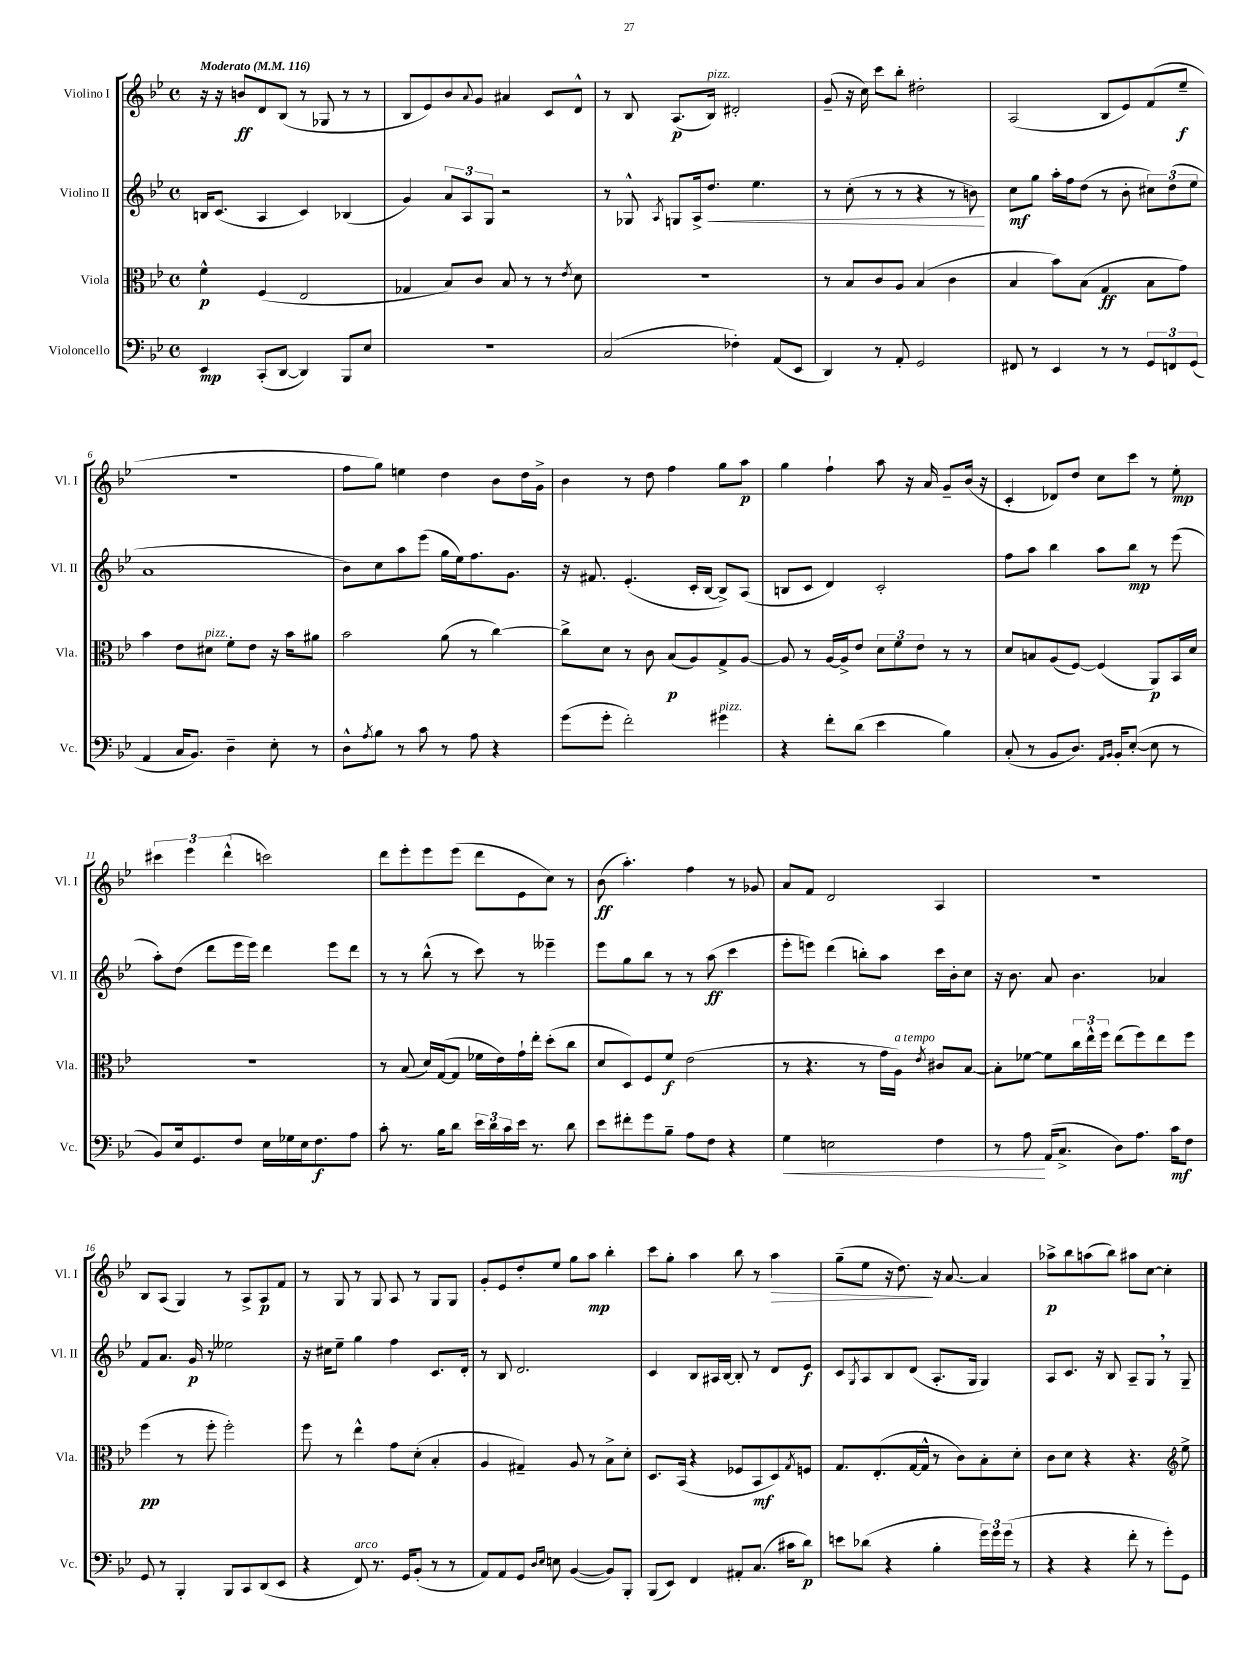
<<
\new StaffGroup <<
\new Staff = "s0" \with { instrumentName = "Violino I" shortInstrumentName = "Vl. I" } {
    \clef treble \key bes \major \defaultTimeSignature \time 4/4 \tempo "Moderato" 4 = 116
    r16 r16 b'8\ff d'8 bes8( r8 ges8 r8 r8 |
    bes8 ees'8) bes'8 \appoggiatura { a'8 } g'8 ais'4 c'8 d'8-^ |
    r8 bes8 a8.\p( bes16^\markup { \italic "pizz." }) dis'2-. |
    g'8--( r16 c''16) c'''8 bes''8-. dis''2-. |
    a2( bes8 ees'8) f'8( ees''8--\f |
    R1 |
    f''8 g''8) e''4 d''4 bes'8 d''16 g'16-> |
    bes'4 r8 d''8 f''4 g''8 a''8\p |
    g''4 f''4-! a''8 r16 a'16 g'8-- bes'16( r16 |
    c'4-. des'8) d''8 c''8 c'''8 r8 ees''8-.\mp |
    \tuplet 3/2 { cis'''4 ees'''4 d'''4-^( } c'''2) |
    d'''8 ees'''8-. ees'''8 ees'''8( d'''8 ees'8 c''8) r8 |
    bes'8\ff( a''4.-.) f''4 r8 ges'8 |
    a'8 f'8 d'2 a4 |
    r1 |
    bes8 a8( g4) r8 a8-> a8\p f'8 |
    r8 g8 r8 g8 a8 r8 g8 g8 |
    g'8-. ees'8 d''8-. ees''8 g''8 a''8\mp bes''4-. |
    c'''8 g''8-. a''4 bes''8 r8 a''4\> |
    g''8--( ees''8 r16 d''8.\!) r16 a'8.~ a'4 |
    aes''8->\p bes''8 a''8( bes''8) ais''8 c''8~ c''4-. \bar "|." |
}
\new Staff = "s1" \with { instrumentName = "Violino II" shortInstrumentName = "Vl. II" } {
    \clef treble \key bes \major \defaultTimeSignature \time 4/4
    b16 c'8.( a4 c'4) bes4( |
    g'4) \tuplet 3/2 { a'8 a8 g8 } r2 |
    r8 ges8-^ \acciaccatura { a8 } g8 a16-> d''8.\< ees''4. |
    r8 c''8-.( r8 r8 r4 r8 b'8\!) |
    c''8\mf g''8 a''16-. f''16 d''8( r8 bes'8-. \tuplet 3/2 { cis''8) d''8( ees''8 } |
    a'1 |
    bes'8) c''8 a''8 ees'''8( g''16 ees''16) f''8. g'8. |
    r16 fis'8. ees'4.-.( c'16-. bes16~ bes8->) a8( |
    b8 c'8 d'4) c'2-. |
    f''8 a''8 bes''4 a''8 bes''8\mp r8 ees'''8( |
    a''8-.) d''8( d'''8 ees'''16 ees'''16) d'''4 ees'''8 d'''8 |
    r8 r8 bes''8-^( r8 c'''8) r8 eeses'''4-- |
    ees'''8 g''8 bes''8 r8 r8 a''8\ff( c'''4 |
    ees'''8-. e'''8) d'''4( b''8-.) a''8 c'''16 bes'16-. c''8 |
    r16 bes'8. a'8 bes'4. aes'4 |
    f'8 a'8. g'16\p r8 eeses''2 |
    r16 cis''16 ees''8-- g''4 f''4 c'8. d'16-. |
    r8 bes8 d'2. |
    c'4 bes8 ais16 bes16~ bes8-. r8 d'8 ees'8\f |
    c'8 \acciaccatura { g8 } a8 bes8 d'8( a8.-. g16 g4) |
    a8 c'8. r16 bes8 a8-- g8 \breathe r8 g8-- \bar "|." |
}
\new Staff = "s2" \with { instrumentName = "Viola" shortInstrumentName = "Vla." } {
    \clef alto \key bes \major \defaultTimeSignature \time 4/4
    f'4-^\p f4( ees2 |
    ges4 bes8) c'8 bes8 r8 r8 \acciaccatura { ees'8 } d'8 |
    R1 |
    r8 bes8 c'8 a8 bes4( c'4 |
    bes4 bes'8) bes8( g4\ff bes8 g'8) |
    bes'4 ees'8 dis'8^\markup { \italic "pizz." } f'8-. ees'8 r16 bes'16 ais'8 |
    bes'2 a'8( r8 c''4~) |
    c''8-> d'8 r8 c'8 bes8\p( a8) g8-> a8~ |
    a8 r8 a16~ a16-> ees'8 \tuplet 3/2 { d'8 f'8 ees'8 } r8 r8 |
    d'8 b8 a8( f8~) f4( a,8\p) bes,16 d'16 |
    r1 |
    r8 bes8( d'16) g16~( g8 fes'16 ees'16) g'16-! ees''16-. d''8-.( c''8 |
    d'8 d8) f8 f'8\f ees'2( |
    r8 r4. r8 g'16 a16^\markup { \italic "a tempo" }) \acciaccatura { ees'8 } cis'8 bes8~ |
    bes8-. fes'8~ fes'8 \tuplet 3/2 { c''16 ees''16-^ f''16 } ees''8( f''8) ees''8 f''8 |
    f''4\pp( r8 f''8-. f''2-.) |
    f''8 r8 ees''4-^ g'8 d'8-.( bes4-. |
    a4 gis4--) a8 r8 bes8-> d'8-. |
    d8. bes,16( r4 fes8 bes,8\mf d8) \acciaccatura { g8 } f8 |
    g8. ees8.-.( g16~ g16-^ r8 c'8) bes8-. d'8-. |
    c'8 d'8 r4 r4. \clef treble ees''8-> \bar "|." |
}
\new Staff = "s3" \with { instrumentName = "Violoncello" shortInstrumentName = "Vc." } {
    \clef bass \key bes \major \defaultTimeSignature \time 4/4
    ees,4\mp c,8-.( d,8~ d,4) bes,,8 ees8 |
    r1 |
    c2( fes4-.) a,8( ees,8 |
    d,4) r8 a,8-. g,2 |
    fis,8 r8 ees,4 r8 r8 \tuplet 3/2 { g,8 f,8 g,8( } |
    a,4 c16 bes,8.) d4-- ees8-. r8 |
    d8-^ \acciaccatura { a8 } bes8 r8 c'8 r8 a8 r4 |
    g'8( g'8-. f'2-.) gis'4^\markup { \italic "pizz." } |
    r4 f'8-. d'8( ees'4 bes4) |
    c8-.( r8 bes,8 d8.) \grace { a,16 bes,16 } bes,16-. ees8~-.( ees8 r8 |
    bes,8) ees16 g,8. f8 ees16 ges16 ees16 f8.\f a8 |
    c'8-. r8. bes16 d'8 \tuplet 3/2 { ees'16 d'16 c'16 } ees'16 r8. d'8 |
    ees'8 fis'8-. g'8 bes8-- a8 f8 r4 |
    g4\< e2 f4 |
    r8 a8\! a,16( c8.-> d8) a8. c'16\mf f8 |
    g,8 r8 bes,,4-. bes,,8 c,8 d,8( ees,8 |
    r4 f,8^\markup { \italic "arco" }) r8. g,16 bes,8-.( r8 r8 |
    a,8) a,8 g,8 \grace { d16 ees16 } e8 bes,4~( bes,8) bes,,8-. |
    bes,,8( ees,8) f,4 ais,8-. c8.( cis'16 d'8\p) |
    e'8 des'8( r4 bes4-. \tuplet 3/2 { g'16) g'16 g'16( } r8 |
    r4 r4 f'8-. r8 g'8-.) g,8 \bar "|." |
}
>>
>>
